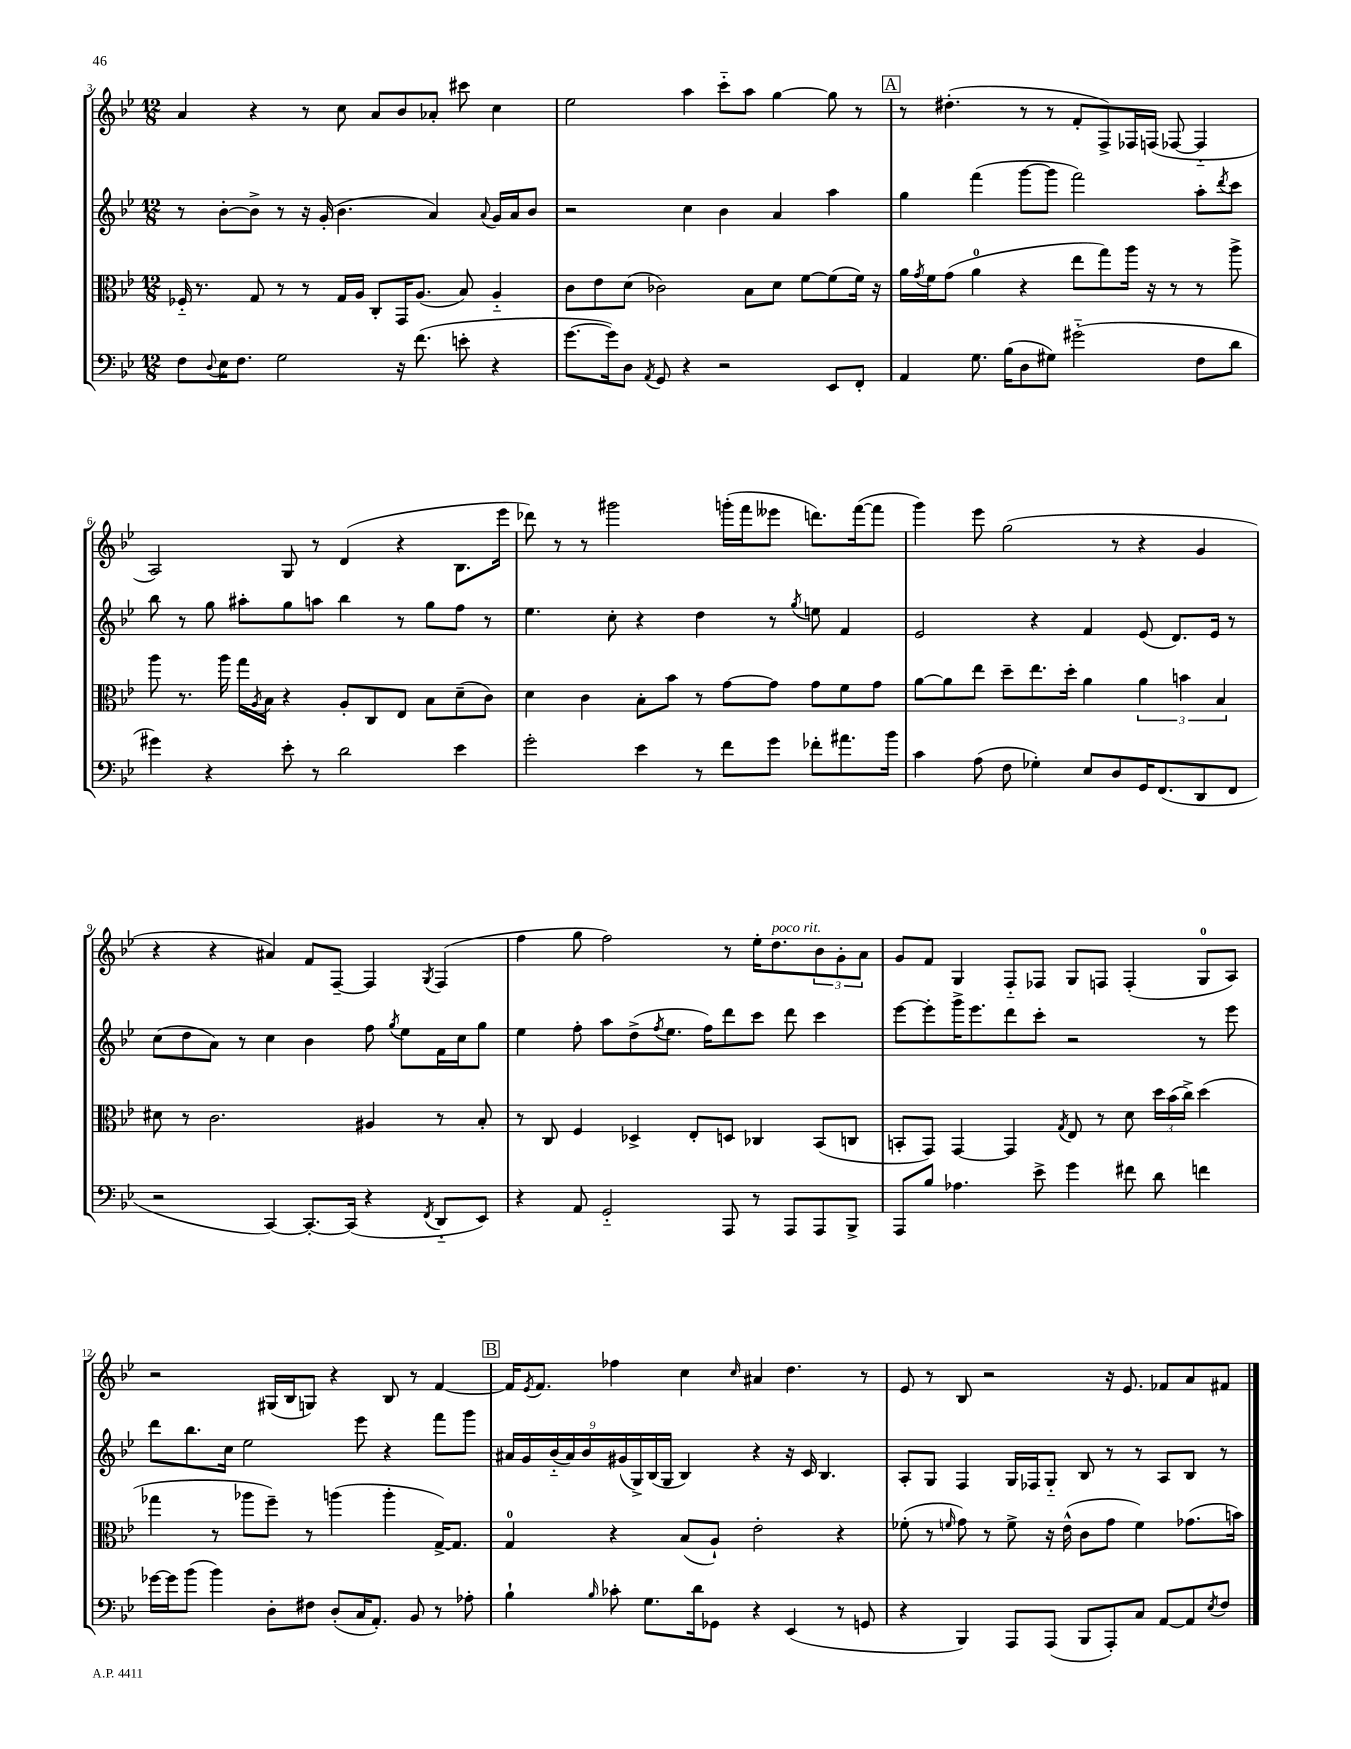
<<
\new StaffGroup <<
\new Staff = "s0" {
    \clef treble \key bes \major \numericTimeSignature \time 12/8
    a'4 r4 r8 c''8 a'8 bes'8 aes'8-. cis'''8 c''4 |
    ees''2 a''4 c'''8-_ a''8 g''4~ g''8 r8 |
    \mark \markup { \box "A" } r8 dis''4.-.( r8 r8 f'8-. f8->) fes16 f16( fes8~ fes4-_ |
    a2) g8 r8 d'4( r4 bes8. ees'''16 |
    des'''8) r8 r8 gis'''2 g'''16-.( f'''16 eeses'''8 d'''8.) f'''16~( f'''8 |
    g'''4) ees'''8 g''2( r8 r4 g'4 |
    r4 r4 ais'4) f'8 f8~-- f4 \acciaccatura { g8 } f4( |
    f''4 g''8 f''2) r8 ees''16-. d''8.^\markup { \italic "poco rit." } \tuplet 3/2 { bes'8 g'8-. a'8 } |
    g'8 f'8 g4 f8-_ fes8 g8 f8 f4-.( g8-0 a8) |
    r2 gis16( bes16 g8) r4 bes8 r8 f'4~ |
    \mark \markup { \box "B" } f'16 \acciaccatura { ees'8 } f'8. fes''4 c''4 \grace { c''16 } ais'4 d''4. r8 |
    ees'8 r8 bes8 r2 r16 ees'8. fes'8 a'8 fis'8 \bar "|." |
}
\new Staff = "s1" {
    \clef treble \key bes \major \numericTimeSignature \time 12/8
    r8 bes'8~-. bes'8-> r8 r16 g'16-.( bes'4. a'4) \appoggiatura { a'8 } g'16 a'16 bes'8 |
    r2 c''4 bes'4 a'4 a''4 |
    \mark \markup { \box "A" } g''4 f'''4( g'''8~ g'''8 f'''2) a''8-. \acciaccatura { d'''8 } c'''8 |
    bes''8 r8 g''8 ais''8-. g''8 a''8 bes''4 r8 g''8 f''8 r8 |
    ees''4. c''8-. r4 d''4 r8 \acciaccatura { g''8 } e''8 f'4 |
    ees'2 r4 f'4 ees'8( d'8.) ees'16 r8 |
    c''8( d''8 a'8) r8 c''4 bes'4 f''8 \acciaccatura { g''8 } ees''8 f'16 c''16 g''8 |
    ees''4 f''8-. a''8 d''8->( \acciaccatura { f''8 } ees''8. f''16) d'''8 c'''8 d'''8 c'''4 |
    ees'''8~ ees'''8-. g'''16-> ees'''8. d'''8 c'''8-. r2 r8 ees'''8 |
    d'''8 bes''8. c''16 ees''2 ees'''8 r4 f'''8 g'''8 |
    \mark \markup { \box "B" } \tuplet 9/8 { ais'16 g'16 bes'16-_( ais'16) bes'16 gis'16( g16->) bes16( g16 } bes4) r4 r16 c'16 bes4. |
    a8-. g8 f4 g16 fes16 g8-_ bes8 r8 r8 a8 bes8 r8 \bar "|." |
}
\new Staff = "s2" {
    \clef alto \key bes \major \numericTimeSignature \time 12/8
    fes16-_ r8. g8 r8 r8 g16 a16 c8-. g,16 a8.( bes8) a4-_ |
    c'8 ees'8 d'8( ces'2) bes8 d'8 f'8~ f'8( f'16) r16 |
    \mark \markup { \box "A" } a'16 \acciaccatura { g'8 } f'16 g'8( a'4-0 r4 ees''8 g''8) a''16 r16 r8 r8 a''8-> |
    a''8 r8. a''16 g''16 \acciaccatura { a8 } bes16 r4 a8-. c8 ees8 bes8 d'8--( c'8) |
    d'4 c'4 bes8-. bes'8 r8 g'8~ g'8 g'8 f'8 g'8 |
    a'8~ a'8 ees''8 d''8-- ees''8. d''16-. a'4 \tuplet 3/2 { a'4 b'4 bes4 } |
    dis'8 r8 c'2. ais4 r8 bes8-. |
    r8 c8 f4 des4-> ees8-. d8 ces4 bes,8( c8 |
    b,8-. g,8) g,4~ g,4 \acciaccatura { g8 } ees8 r8 d'8 \tuplet 3/2 { d''16 bes'16( c''16->) } d''4( |
    ges''4 r8 aes''8 f''8--) r8 a''4( a''4-. g16~->) g8. |
    \mark \markup { \box "B" } g4-0 r4 bes8( a8-!) ees'2-. r4 |
    fes'8-.( r8 \grace { f'16 } g'8) r8 f'8-> r16 ees'16-^( c'8 g'8 f'4) ges'8.( b'16) \bar "|." |
}
\new Staff = "s3" {
    \clef bass \key bes \major \numericTimeSignature \time 12/8
    f8 \appoggiatura { d8 } ees16 f8. g2 r16 f'8.( e'8-. r4 |
    g'8.~ g'16) d8 \acciaccatura { a,8 } g,8 r4 r2 ees,8 f,8-. |
    \mark \markup { \box "A" } a,4 g8. bes16( d8 gis8) gis'2-_( f8 d'8 |
    gis'4) r4 ees'8-. r8 d'2 ees'4 |
    g'2-. ees'4 r8 f'8 g'8 fes'8-. ais'8. bes'16 |
    c'4 a8( f8 ges4-.) ees8 d8 g,16 f,8.( d,8 f,8 |
    r2 c,4~) c,8.~-. c,16( r4 \acciaccatura { f,8 } d,8-_ ees,8) |
    r4 a,8 g,2-_ a,,8 r8 a,,8 a,,8 bes,,8-> |
    a,,8 bes8 aes4. ees'8-> g'4 fis'8 d'8 f'4 |
    ges'16~ ges'16 bes'8( bes'4) d8-. fis8 d8-.( c16 a,8.-.) bes,8 r8 aes8-. |
    \mark \markup { \box "B" } bes4-! \grace { bes16 } ces'8-. g8. d'16 ges,8 r4 ees,4( r8 g,8 |
    r4 bes,,4) a,,8 a,,8( bes,,8 a,,8-.) c8 a,8~ a,8 \acciaccatura { ees8 } f8 \bar "|." |
}
>>
>>
\layout { \context { \Score currentBarNumber = #3 } }
